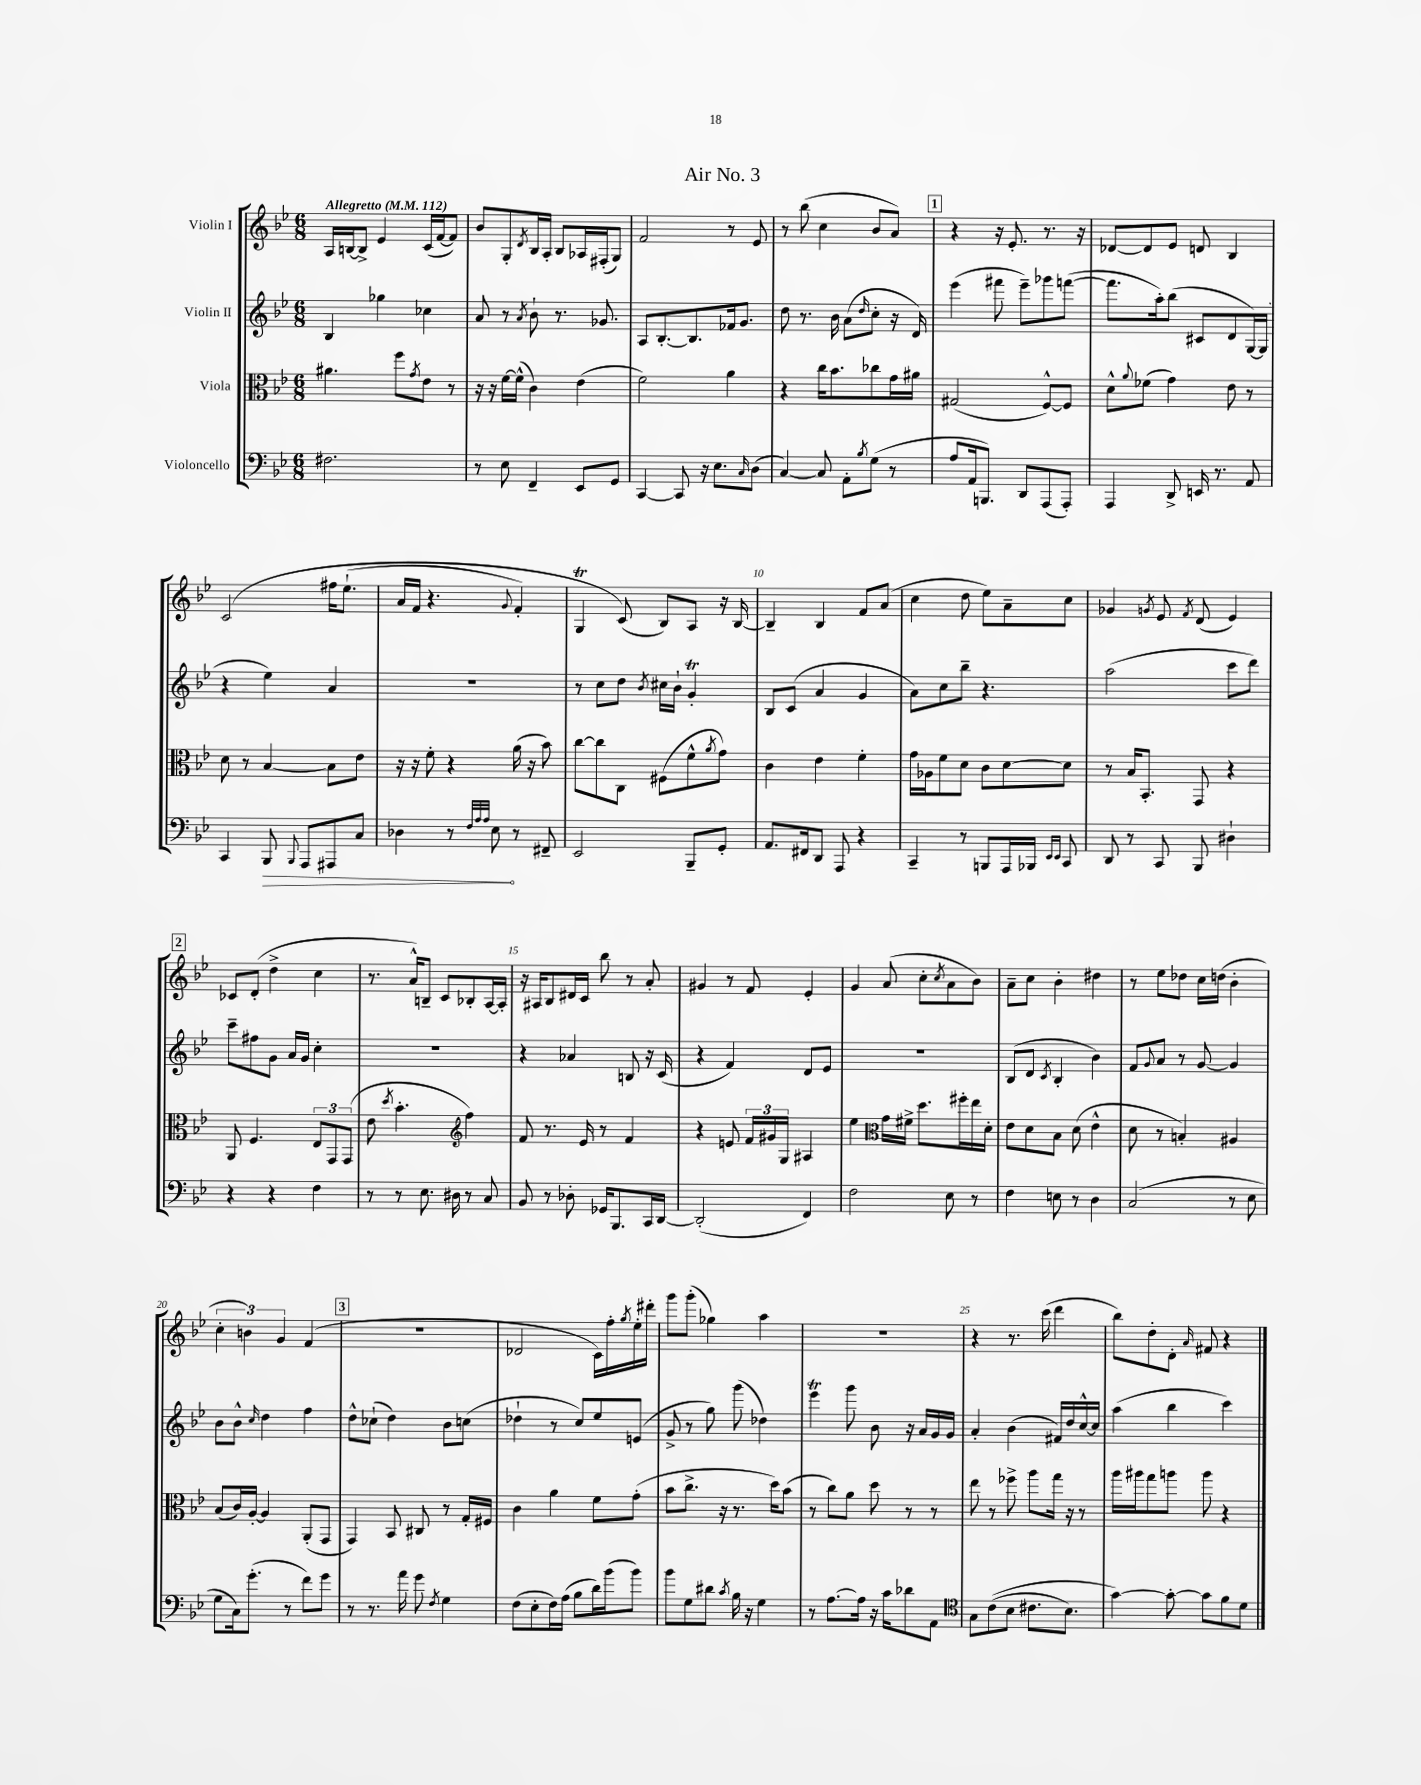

**kern	**kern	**kern	**kern
*staff4	*staff3	*staff2	*staff1
*clefF4	*clefC3	*clefG2	*clefG2
*k[b-e-]	*k[b-e-]	*k[b-e-]	*k[b-e-]
*M6/8	*M6/8	*M6/8	*M6/8
*MM112	*MM112	*MM112	*MM112
2.F#	4.a#	4B-	16A
.	.	.	[16B
.	.	.	8B^]
.	.	4gg-	4e-
.	8ff	.	.
.	8qg	.	.
.	8e-	4cc-	(16c
.	.	.	[16f
.	8r	.	8f])
=	=	=	=
8r	16r	8a	8b-
.	16r	.	.
8E-	[16f	8r	8G'
.	(16f^^]	.	.
.	.	8qa	8qd
4FF~	4c)	8b-`	16B-
.	.	.	16A'
.	.	8.r	8B-
8EE-	(4e-	.	16A-
.	.	8.g-	(16F#'
8GG	.	.	8G)
=	=	=	=
[4CC	2f)	8A	2f
.	.	[8.B-'	.
8CC]	.	.	.
.	.	8.B-]	.
16r	.	.	.
8.E-	.	.	.
.	4a	16f-	8r
.	.	8.g	.
16qqC	.	.	.
(8D	.	.	8e-
=	=	=	=
[4C)	4r	8dd	8r
.	.	8.r	(8bb-
8C]	16cc	.	4cc
.	8.b-	16b-	.
8AA'	.	(8a	.
8qB-	.	16qqdd	.
(8G	8cc-	8cc'	8b-
8r	16g	16r	8a)
.	16a#	16d)	.
=	=	=	=
8A	(2G#	(4eee-	4r
16AA	.	.	.
8.BBB)	.	.	.
.	.	8fff#	16r
.	.	.	8.e-'
8DD	.	8eee-~)	.
(8AAA	[8F^^)	8ggg-	8.r
8AAA')	8F]	([8fff	.
.	.	.	16r
=	=	=	=
4AAA	8d^^	8.fff]	[8d-
.	8qqa	.	.
.	(8f-	.	8d-]
.	.	16aa')	.
8DD^	4g)	(8bb-	8e-
16EE	.	8c#	8d
8.r	.	.	.
.	8e-	8d	4B-
8AA	8r	[16G)	.
.	.	(16G]	.
=	=	=	=
4CC	8d	4r	&(2c
.	8r	.	.
8BBB-	[4B-	4ee-)	.
8qqBBB-	.	.	.
8AAA	.	.	.
8AAA#	8B-]	4a	16ff#
.	.	.	(8.ee-`
8C	8e-	.	.
=	=	=	=
4D-	16r	2.r	16a
.	16r	.	16f
.	8f'	.	4.r
8r	4r	.	.
32qqF	.	.	.
32qqA	.	.	.
32qqA	.	.	.
8E-	.	.	.
.	.	.	8qqg
8r	(16a	.	4f')
.	16r	.	.
8FF#~	8b-)	.	.
=	=	=	=
2EE-	[8cc	8r	4G
.	8cc]	8cc	.
.	8C	8dd	(8c&)
.	.	8qb-	.
.	(8F#	16cc#	8B-)
.	.	16b-`	.
8BBB-~	8f^^	4g'	8A
.	8qa	.	.
8GG'	8g)	.	16r
.	.	.	[16B-
=	=	=	=
8.AA	4c	8B-	4B-~]
.	.	(8c	.
16FF#	.	.	.
8DD	4e-	4a	4B-
8AAA	.	.	.
4r	4f'	4g	8f
.	.	.	(8a
=	=	=	=
4CC~	16g	8a)	4cc
.	16A-	.	.
.	8f	8cc	.
8r	8d	8bb-~	8dd
8BBB	8c	4.r	8ee-)
16AAA	[8d	.	8a~
16BBB-	.	.	.
16qqEE-	.	.	.
16qqEE-	.	.	.
8CC	8d]	.	8cc
=	=	=	=
8DD	8r	(2aa	4g-
8r	16B-	.	.
.	8.BB-'	.	.
.	.	.	8qg
8CC	.	.	8e-
.	.	.	8qf
8BBB-	8GG	.	(8d
4D#`	4r	8ccc	4e-)
.	.	8ddd)	.
=	=	=	=
4r	8AA	8ccc~	8c-
.	4.F	8ff#	(8d'
4r	.	8g	4dd^
.	.	16a	.
.	.	16g	.
4F	12E-	4cc'	4cc
.	12GG	.	.
.	(12GG	.	.
=	=	=	=
8r	8e-	2.r	8.r
.	8qdd	.	.
8r	4.b-'	.	.
.	.	.	16a^^)
8.E-	.	.	8B~
.	.	.	8c
16D#	.	.	.
*	*clefG2	*	*
8r	4ff)	.	8B-'
8C	.	.	[16A
.	.	.	16A']
=	=	=	=
8BB-	8f	4r	16r
.	.	.	16A#
8r	8.r	.	8B-
8D-'	.	4a-	16d#
.	16e-	.	16c
16GG-	8r	.	8bb-
8.BBB-	.	.	.
.	4f	8B	8r
16CC	.	16r	8a'
[16DD	.	(16c	.
=	=	=	=
(2DD']	4r	4r	4g#
.	8e	4f)	8r
.	24f	.	8f
.	24g#	.	.
.	24G	.	.
4FF)	4A#	8d	4e-'
.	.	8e-	.
=	=	=	=
2F	4ee-	2.r	4g
*	*clefC3	*	*
.	16g	.	(8a
.	16f#^	.	.
.	8.dd	.	8cc'
.	.	.	8qcc
8E-	.	.	8a
.	16ff#'	.	.
8r	16ee-	.	8b-)
.	16d'	.	.
=	=	=	=
4F	8e-	(8B-	8a~
.	8d	8d	8cc
.	.	8qc	.
8E	8B-	4B-'	4b-'
8r	(8d	.	.
4D	4e-^^	4b-)	4dd#
=	=	=	=
(2C	8d	8f	8r
.	.	8qqg	.
.	8r	8a	8ee-
.	4B')	8r	8dd-
.	.	[8g	16cc
.	.	.	(16dd
8r	4A#	4g]	4b-'
8E-	.	.	.
=	=	=	=
8G	(8B-	8b-	6cc'
16C)	16c)	8b-^^	.
.	.	.	6b)
(8.g'	[16A'	.	.
.	.	16qqcc	.
.	4A]	4dd	.
.	.	.	6g
8r	.	.	.
8f)	(8AA'	4ff	(4f
8g	8GG	.	.
=	=	=	=
8r	4GG)	8dd^^	2.r
8.r	.	(8cc-`	.
.	8BB-	4dd)	.
16a	.	.	.
8g	8C#	.	.
8qF	.	.	.
4G	8r	8b-	.
.	16G'	(8cc	.
.	16F#	.	.
=	=	=	=
(8F	4c	4dd-`	2d-
8E-'	.	.	.
16F)	4a	8r	.
(16A	.	.	.
8B-	.	8cc)	.
16d)	8f	8ee-	16c)
(16b-	.	.	16ff'
.	.	.	8qgg
8b-)	(8g'	(8e	16ee-'
.	.	.	16ddd#'
=	=	=	=
8b-	8b-	8g^	8ggg
8G	8.cc^	8r	(8ggg'
8d#	.	8gg)	4gg-)
.	16r	.	.
8qc	.	.	.
16B-	8.r	(8ggg	.
16r	.	.	.
4G	.	4dd-)	4aa
.	16dd)	.	.
.	(8b-	.	.
=	=	=	=
8r	8r	4eee-	2.r
[8.A	8cc)	.	.
.	8a	8ggg	.
16A]	.	.	.
16r	8dd	8b-	.
16c	.	.	.
8d-	8r	16r	.
.	.	16a	.
8AA	8r	16g	.
.	.	16g	.
=	=	=	=
*clefC4	*	*	*
8G	8ee-	4a'	4r
&((8c	8r	.	.
8B-	8ff-^	(4b-	8.r
8.c#	8aa	.	.
.	.	.	(16ccc
.	16gg	16f#)	4ddd
8.B-)	16r	16dd	.
.	8r	[16cc^^	.
.	.	16cc]	.
=	=	=	=
[4g&)	16aa	(4aa	8bb-)
.	16aa#	.	.
.	8gg	.	8dd'
8g'_	8aa	4bb-	8d'
.	.	.	16qqa
8g]	8aa	.	8f#
8f	4r	4ccc)	4r
8d	.	.	.
==	==	==	==
*-	*-	*-	*-
